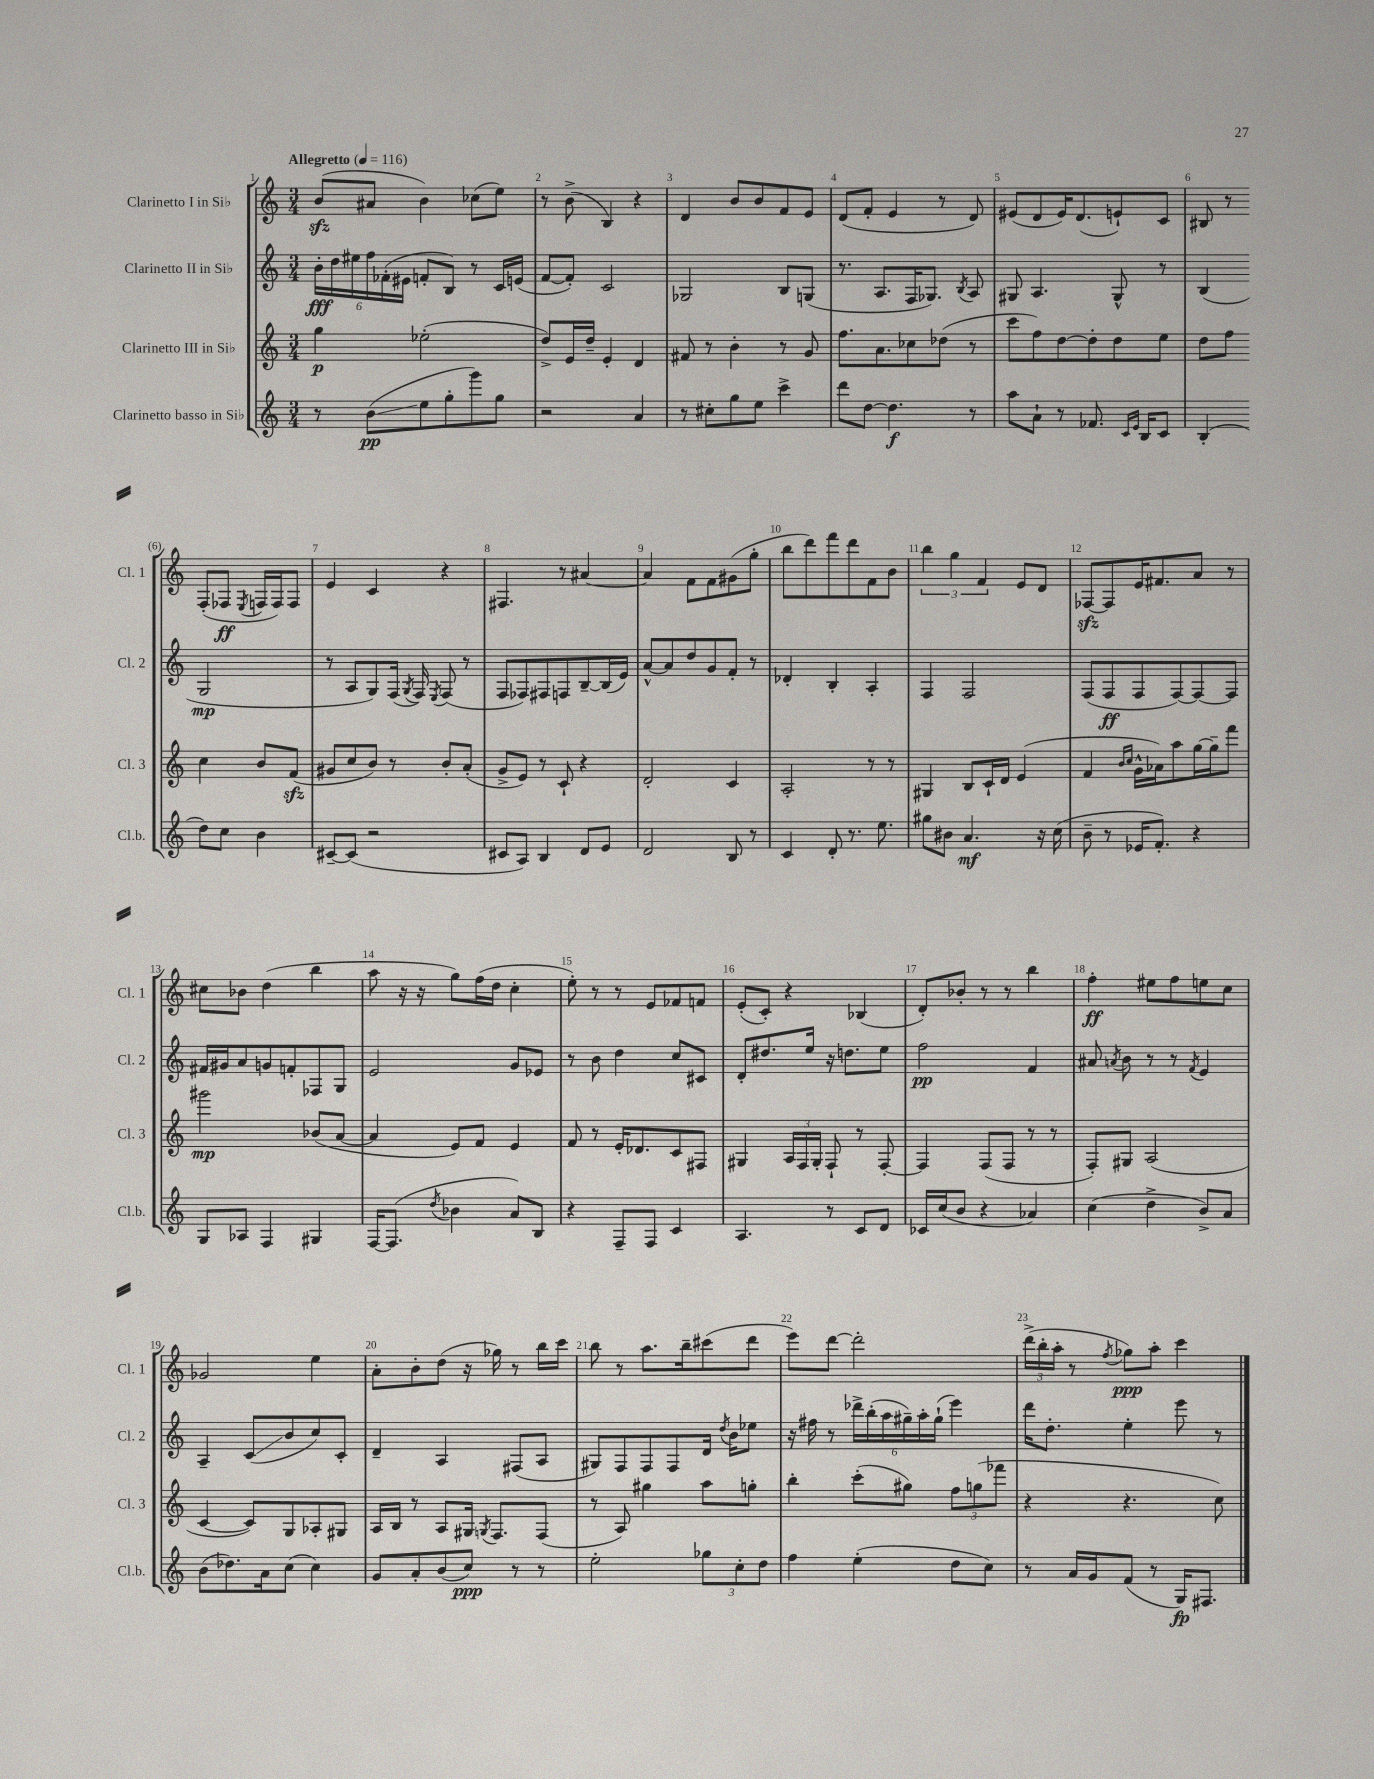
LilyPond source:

<<
\new StaffGroup <<
\new Staff = "s0" \with { instrumentName = "Clarinetto I in Sib" shortInstrumentName = "Cl. 1" } {
    \clef treble \key c \major \numericTimeSignature \time 3/4 \tempo "Allegretto" 4 = 116
    \autoBeamOff b'8[\sfz( ais'8] b'4) ces''8[( e''8]) |
    r8 b'8->( b4) r4 |
    d'4 b'8[ b'8 f'8 e'8] |
    d'8[( f'8]-. e'4 r8 d'8) |
    eis'8[( d'8 eis'16) d'8.( e'8-!) c'8] |
    bis8 r8 f8[-.( fes8]\ff \acciaccatura { e8 } f16[ f16) f8] |
    e'4 c'4 r4 |
    fis4. r8 ais'4~ |
    ais'4 f'8[ f'8 gis'8( g''8]-. |
    b''8[ d'''8) f'''8 d'''8 f'8 b'8] |
    \tuplet 3/2 { b''4 g''4 f'4 } e'8[ d'8] |
    fes8[~\sfz fes8 e'16 fis'8. a'8] r8 |
    cis''8[ bes'8] d''4( b''4 |
    a''8 r16 r16 g''8[) f''16( d''16] c''4-. |
    e''8-.) r8 r8 e'8[ fes'8 f'8] |
    e'8[-.( c'8]-.) r4 bes4( |
    d'8[-.) bes'8]-. r8 r8 b''4 |
    f''4-.\ff eis''8[ f''8 e''8 c''8] |
    ges'2 e''4 |
    a'8[-. b'8-. d''8]( r16 ges''16) r8 b''16[ c'''16] |
    b''8 r8 a''8.[ b''16-- cis'''8( d'''8] |
    e'''8[) d'''8]~ d'''2-. |
    \tuplet 3/2 { d'''16[->( b''16-. a''16]-. } r8 \acciaccatura { f''8 } ges''8[\ppp) a''8]-. c'''4 \bar "|." |
}
\new Staff = "s1" \with { instrumentName = "Clarinetto II in Sib" shortInstrumentName = "Cl. 2" } {
    \clef treble \key c \major \numericTimeSignature \time 3/4
    \autoBeamOff \tuplet 6/4 { b'16[-.\fff d''16 eis''16 f''16 fes'16-.( eis'16] } f'8[-. b8]) r8 c'16[ e'16]( |
    f'8[~ f'8]-.) c'2 |
    ges2 b8[ g8]( |
    r8. a8.[ f16 ges8.]) \acciaccatura { b8 } a8 |
    gis8 a4. gis8-^ r8 |
    b4( g2\mp |
    r8 a8[ g8) f16]( \acciaccatura { g8 } f16) \acciaccatura { e8 } f8( r8 |
    f8[ fes8) fis8 f8 b8~-- b16( e'16]) |
    a'8[~-^ a'8 d''8 g'8 f'8]-. r8 |
    des'4-. b4-. a4-. |
    f4 f2 |
    f8[( f8\ff f8 f8~) f8~ f8] |
    fis'16[ gis'16 a'8 g'8 f'8-. fes8 g8] |
    e'2 g'8[ ees'8] |
    r8 b'8 d''4 c''8[ cis'8] |
    d'8[-. dis''8. e''16] r16 d''8.[ e''8] |
    f''2\pp f'4 |
    ais'8 \acciaccatura { a'8 } b'8 r8 r8 \acciaccatura { f'8 } e'4 |
    a4-- c'8[\glissando( b'8 c''8) c'8]-. |
    d'4-- a4 fis8[( a8] |
    gis8[) f8 f8 f8 d'16] \acciaccatura { d''8 } b'16[ ees''8] |
    r16 fis''16 r8 \tuplet 6/4 { des'''16[-> b''16-.( a''16 gis''16--) a''16-. gis''16]-!( } e'''4) |
    d'''16[ d''8.]-. e''4-. e'''8 r8 \bar "|." |
}
\new Staff = "s2" \with { instrumentName = "Clarinetto III in Sib" shortInstrumentName = "Cl. 3" } {
    \clef treble \key c \major \numericTimeSignature \time 3/4
    \autoBeamOff g''4\p ees''2-.( |
    d''8[->) e'16 d''16]-- e'4-. d'4 |
    fis'8 r8 b'4-. r8 g'8 |
    f''8.[ a'8. ces''8 des''8]( r8 |
    c'''8[ f''8) d''8~ d''8-. d''8 e''8] |
    d''8[ f''8] c''4 b'8[ f'8]\sfz( |
    gis'8[ c''8 b'8]) r8 b'8[-. a'8]-.( |
    g'8[-> e'8]) r8 c'8-! r4 |
    d'2-. c'4 |
    a2-. r8 r8 |
    gis4 b8[ c'16-! d'16] e'4( |
    f'4 \grace { b'16[ c''16] } g'16[-^ aes'16) a''8 g''16~ g''16-- f'''8] |
    gis'''2\mp bes'8[( a'8]~ |
    a'4 e'8[) f'8] e'4 |
    f'8 r8 e'16[-. des'8. c'8 fis8] |
    gis4 \tuplet 3/2 { a16[ f16 gis16]-. } f8-! r8 f8~-. |
    f4 f8[( f8] r8 r8 |
    f8[-.) gis8] a2( |
    c'4~ c'8[) g8 aes8-. gis8] |
    a16[ b16] r8 a8[ gis16] \acciaccatura { g8 } f8.[ f8]( |
    r8 a8) gis''4 a''8[ g''8]-. |
    b''4-. c'''8[-.( gis''8]) \tuplet 3/2 { f''8[ g''8( fes'''8] } |
    r4 r4. c''8) \bar "|." |
}
\new Staff = "s3" \with { instrumentName = "Clarinetto basso in Sib" shortInstrumentName = "Cl.b." } {
    \clef treble \key c \major \numericTimeSignature \time 3/4
    \autoBeamOff r8 b'8[\glissando\pp( e''8 g''8-. g'''8) g''8] |
    r2 a'4 |
    r8 cis''8[-. g''8 e''8] c'''4-> |
    d'''8[ d''8]~ d''4.\f r8 |
    a''8[ a'8]-! r8 fes'8. \grace { c'16[ e'16] } b16[ c'8] |
    b4-.( d''8[) c''8] b'4 |
    cis'8[~-- cis'8]( r2 |
    cis'8[ a8]) b4 d'8[ e'8] |
    d'2 b8 r8 |
    c'4 d'8-. r8. e''8. |
    gis''8[ bis'8] a'4.\mf r16 c''16( |
    b'8-- r8 ees'16[ f'8.]-.) r4 |
    g8[ aes8] f4 gis4 |
    f16[~ f8.]( \acciaccatura { d''8 } bes'4 a'8[) b8] |
    r4 f8[-- f8] c'4 |
    a4. r8 c'8[ d'8] |
    ces'16[ c''16( b'8] r4 aes'4) |
    c''4( d''4-> b'8[->) a'8] |
    b'8[( des''8.) a'16 c''8]( c''4) |
    g'8[ a'8-. b'8( c''8]\ppp) r8 r8 |
    e''2-. \tuplet 3/2 { ges''8[ c''8-. d''8] } |
    f''4 e''4-.( d''8[ c''8]) |
    r8 a'16[ g'16 f'8]( r8 g16[\fp) fis8.] \bar "|." |
}
>>
>>
\layout { \context { \Score \override BarNumber.break-visibility = ##(#f #t #t) barNumberVisibility = #all-bar-numbers-visible } }
